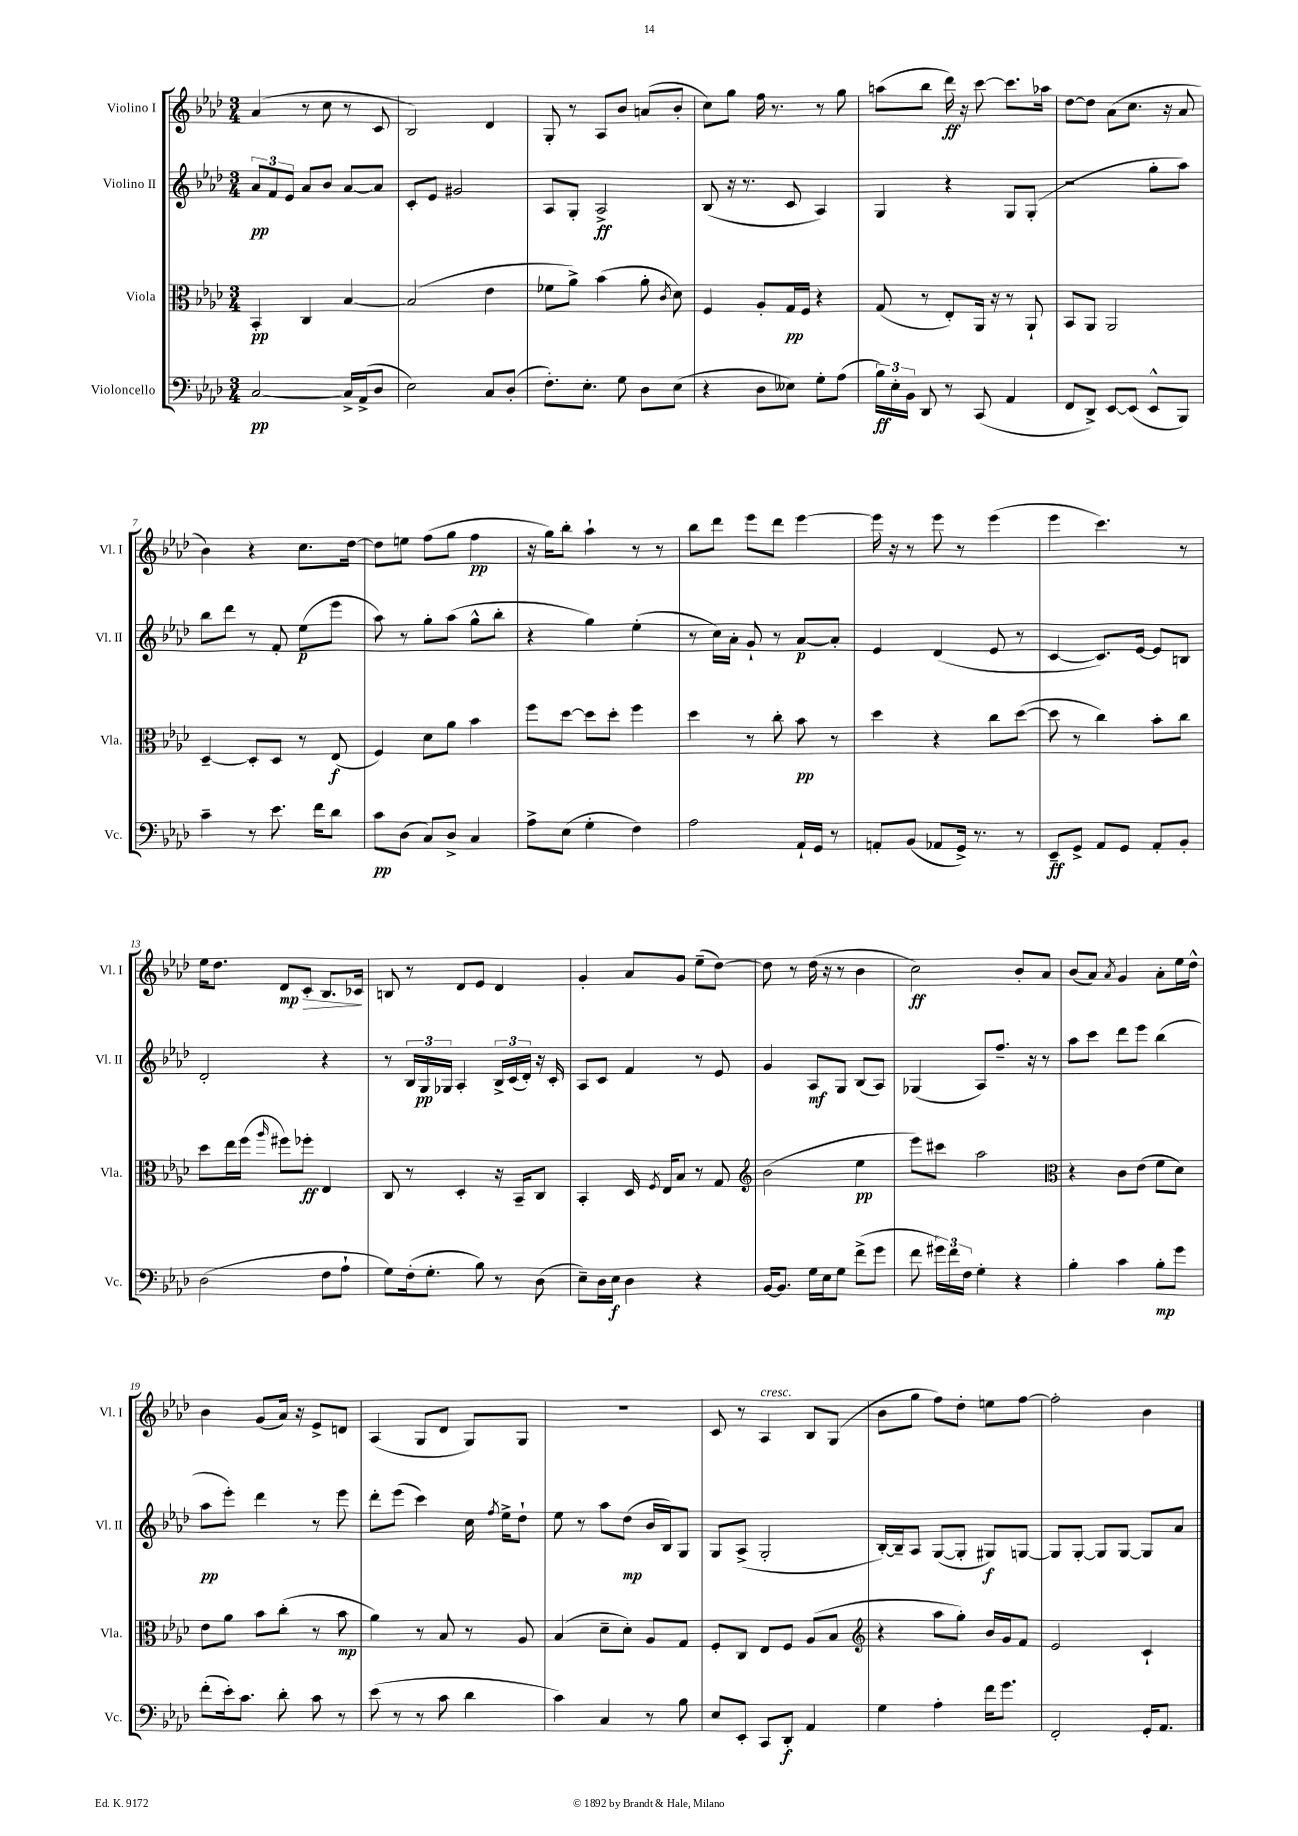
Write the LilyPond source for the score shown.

<<
\new StaffGroup <<
\new Staff = "s0" \with { instrumentName = "Violino I" shortInstrumentName = "Vl. I" } {
    \clef treble \key aes \major \numericTimeSignature \time 3/4
    \autoBeamOff aes'4( r8 c''8 r8 c'8 |
    bes2) des'4 |
    g8-. r8 aes8[ bes'8] a'8[( bes'8]-. |
    c''8[) g''8] f''16 r8. r8 g''8 |
    a''8[( bes''8] des'''16\ff) r16 c'''8~ c'''8.[ aes''16] |
    des''8[~ des''8] aes'8[( c''8.] r16 aes'8 |
    bes'4) r4 c''8.[ des''16]~ |
    des''8[ e''8] f''8[( g''8] f''4\pp |
    r16 g''16[) bes''8]-. aes''4-! r8 r8 |
    bes''8[ des'''8] ees'''8[ des'''8] ees'''4~ |
    ees'''16 r16 r8 ees'''8 r8 ees'''4( |
    ees'''4 c'''4.) r8 |
    ees''16[ des''8.] des'8[\mp c'8]-.\> bes8.[ ces'16]\! |
    b8 r8 des'8[ ees'8] des'4 |
    g'4-. aes'8[ g'8] ees''8[--( des''8]~) |
    des''8 r8 des''16( r16 r8 bes'4 |
    c''2\ff) bes'8[-. aes'8] |
    bes'8[( aes'8]) \acciaccatura { aes'8 } g'4 aes'8[-. ees''16 des''16]-^ |
    bes'4 g'8[( aes'16]) r16 ees'8[-> d'8] |
    aes4( g8[ des'8] g8[) g8] |
    R2. |
    c'8 r8 aes4^\markup { \italic "cresc." } bes8[ g8]( |
    bes'8[ g''8] f''8[) des''8]-. e''8[ f''8]~ |
    f''2-. bes'4 \bar "|." |
}
\new Staff = "s1" \with { instrumentName = "Violino II" shortInstrumentName = "Vl. II" } {
    \clef treble \key aes \major \numericTimeSignature \time 3/4
    \autoBeamOff \tuplet 3/2 { aes'8[\pp f'8 ees'8] } aes'8[ bes'8] aes'8[~ aes'8] |
    c'8[-. ees'8] gis'2 |
    aes8[ g8]-. aes2->\ff |
    bes8( r16 r8. c'8 aes4) |
    g4 r4 g8[ g8]-.( |
    r2 g''8[-. aes''8]) |
    bes''8[ des'''8] r8 f'8-. ees''8[\p( ees'''8] |
    aes''8) r8 g''8[-. aes''8]( g''8[-^ bes''8]-. |
    r4 g''4) ees''4-.( |
    r8 c''16[) aes'16]-. g'8-! r8 aes'8[~\p aes'8]-. |
    ees'4 des'4( ees'8 r8 |
    c'4~ c'8.[) ees'16]~ ees'8[ b8] |
    des'2-. r4 |
    r8 \tuplet 3/2 { bes16[ g16\pp ges16] } aes4-. \tuplet 3/2 { bes16[-> c'16( des'16]-.) } r16 c'16-. |
    aes8[ c'8] f'4 r8 ees'8 |
    g'4 aes8[\mf g8] bes8[( aes8]) |
    ges4( aes8[) f''8.]-- r16 r8 |
    aes''8[ c'''8] des'''8[ ees'''8] bes''4( |
    aes''8[\pp ees'''8]-.) des'''4 r8 ees'''8 |
    des'''8[-. ees'''8]( c'''4) c''16 \acciaccatura { f''8 } ees''16[-> des''8]-! |
    ees''8 r8 aes''8[ des''8]\mp( bes'16[ bes16) g8] |
    g8[ aes8]->( g2-. |
    bes16[~-.) bes16-- aes8] g8[~( g8]-. gis8[\f) g8]~ |
    g8[ g8]~-. g8[ g8]~ g8[ aes'8] \bar "|." |
}
\new Staff = "s2" \with { instrumentName = "Viola" shortInstrumentName = "Vla." } {
    \clef alto \key aes \major \numericTimeSignature \time 3/4
    \autoBeamOff bes,4-.\pp c4 bes4~ |
    bes2( ees'4 |
    fes'8[ aes'8]->) bes'4( aes'8-. \acciaccatura { c'8 } des'8) |
    f4 aes8[-. g16\pp f16] r4 |
    g8( r8 ees8[-.) aes,16] r16 r8 aes,8-! |
    bes,8[ aes,8] aes,2 |
    des4~-- des8[-. des8] r8 ees8\f( |
    f4) des'8[ aes'8] bes'4 |
    f''8[ des''8]~ des''8[ des''8]-. f''4 |
    des''4 r8 c''8-. bes'8\pp r8 |
    des''4 r4 c''8[ des''8]~( |
    des''8 r8 c''4) bes'8[-. c''8] |
    des''8[ ees''16 f''16]( \grace { aes''16 } fis''8[) fes''8]-.\ff ees4 |
    c8 r8 des4-. r16 bes,16[-- c8] |
    bes,4-. des16 \acciaccatura { f8 } ees16[ bes8] r8 g8 |
    \clef treble bes'2( ees''4\pp |
    ees'''8[) cis'''8] aes''2 |
    \clef alto r4 c'8[ ees'8]( f'8[ des'8]) |
    ees'8[ aes'8] bes'8[ c''8]-.( r8 bes'8\mp |
    aes'4) r8 bes8 r8 aes8 |
    bes4( des'8[-- des'8]-.) aes8[ g8] |
    f8[-. c8] ees8[ f8] aes8[( bes8] |
    \clef treble r4 aes''8[ g''8]-.) bes'16[ g'16 f'8] |
    ees'2 c'4-! \bar "|." |
}
\new Staff = "s3" \with { instrumentName = "Violoncello" shortInstrumentName = "Vc." } {
    \clef bass \key aes \major \numericTimeSignature \time 3/4
    \autoBeamOff c2~\pp c16[-> aes,16->( des8] |
    ees2) c8[ des8]-.( |
    f8.[-.) ees8.]-. g8 des8[ ees8]( |
    r4 des8[ eeses8]) g8[-. aes8]( |
    \tuplet 3/2 { bes16[\ff) ees16-. bes,16] } des,8 r8 c,8( aes,4 |
    f,8[ des,8]->) ees,8[~ ees,8]( ees,8[-^ bes,,8]) |
    c'4-- r8 ees'8. f'16[ des'8] |
    c'8[\pp des8]( c8[) des8]-> c4 |
    aes8[-> ees8]( g4-. f4) |
    aes2 aes,16[-! g,16] r8 |
    a,8[-. bes,8]( aes,8[ g,16]->) r8. r8 |
    ees,8[--\ff g,8]-> aes,8[ g,8] aes,8[-. bes,8]-. |
    des2( f8[ aes8]-! |
    g8[) f16-.( g8.]-. bes8) r8 des8( |
    ees8[--) des16 ees16]\f des4 r4 |
    bes,16[~ bes,8.] g16[ ees16 g8] f'8[->( g'8] |
    f'8 \tuplet 3/2 { gis'16[) f'16 f16] } g4-. r4 |
    bes4-. c'4 bes8[-.\mp g'8] |
    f'8[-.( ees'16-.) c'8.] des'8-. c'8 r8 |
    ees'8( r8 r8 c'8 des'4 |
    c'4) c4 r8 bes8 |
    ees8[ ees,8]-. c,8[ des,8]-.\f aes,4 |
    g4 aes4-. f'16[ g'8.] |
    f,2-. g,16[-. aes,8.] \bar "|." |
}
>>
>>
